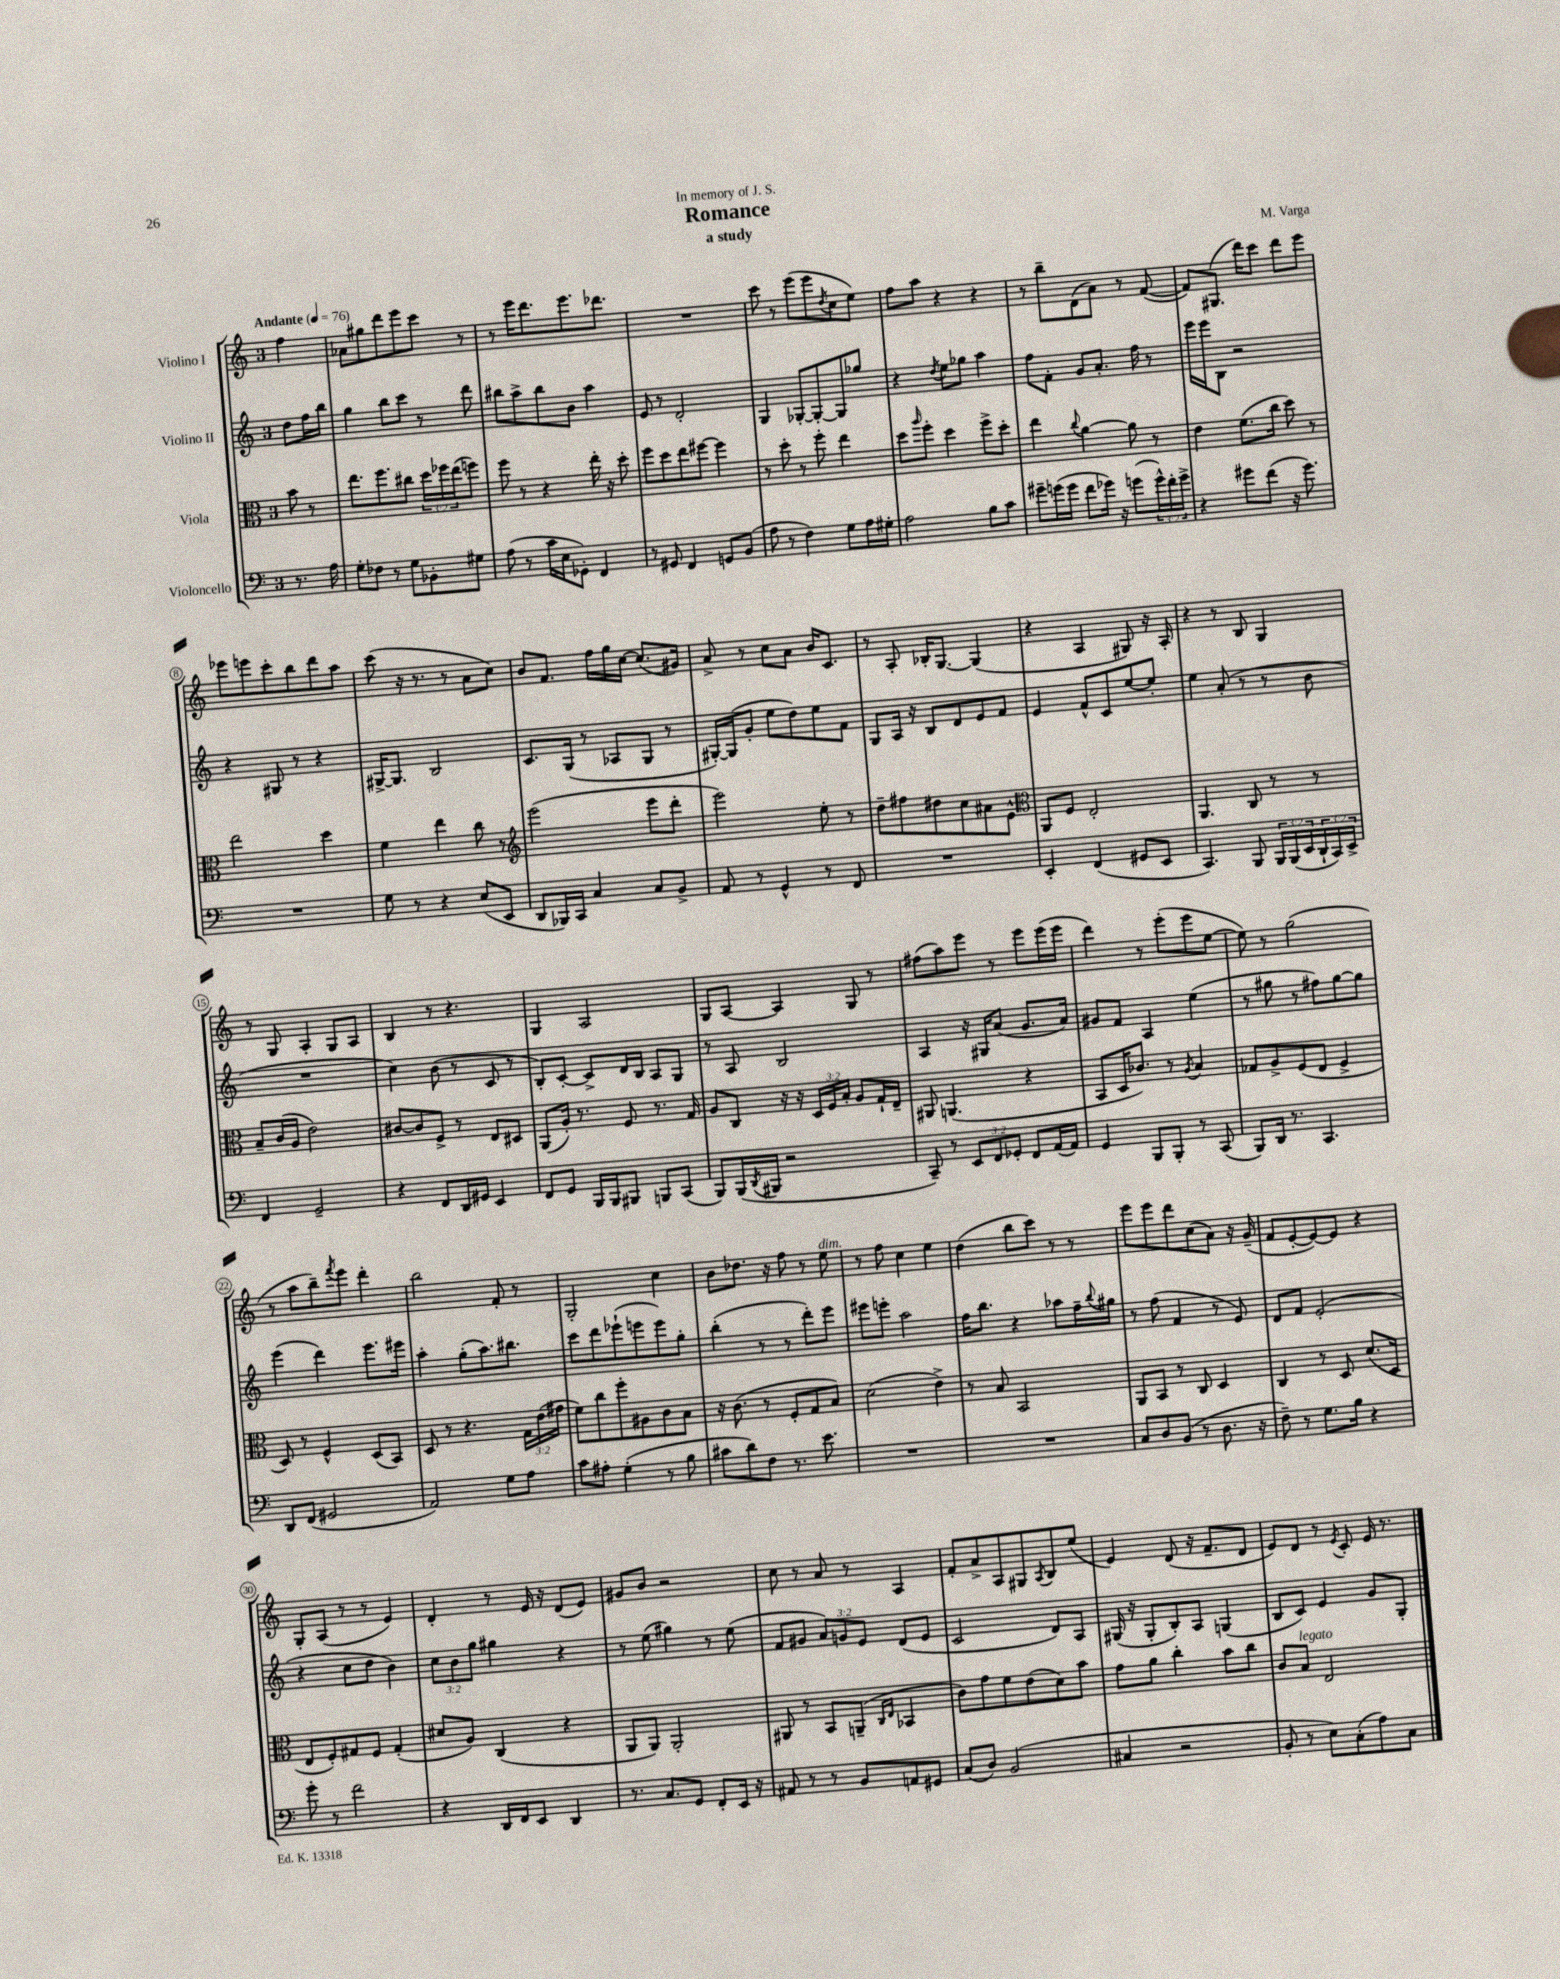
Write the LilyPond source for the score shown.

\header { title = "Romance" composer = "M. Varga" subtitle = "a study" dedication = "In memory of J. S." }
<<
\new StaffGroup <<
\new Staff = "s0" \with { instrumentName = "Violino I" } {
    \clef treble \key c \major \once \override Staff.TimeSignature.style = #'single-digit \time 3/4 \partial 4 \tempo "Andante" 4 = 76
    f''4 |
    aes'8 gis''8 d'''8 e'''8 c'''8 r8 |
    r8 e'''16 d'''8. e'''8. des'''8. |
    R2. |
    c'''8 r8 e'''8( e'''8 \acciaccatura { d''8 } c''8 e''8) |
    f''8 a''8 r4 r4 |
    r8 b''8-- d'8( a'8) r8 f'8~( |
    f'8) gis8.( d'''16) c'''8 d'''8 e'''8 |
    ees'''8 e'''8 c'''8-. b''8 d'''8 a''8 |
    c'''8( r16 r8. r8 a'8 c''8) |
    b'8 f'8. f''16 g''16 c''16~ c''8.( gis'16) |
    a'8-> r8 c''8 a'8 b'16 c'8. |
    r8 a8-. bes16-. g8.~ g4( |
    r4 a4 gis8) r16 a16-. |
    r4 r8 b8 g4 |
    r8 g8 a4-. g8 a8 |
    b4 r8 r4. |
    g4 a2 |
    g8 a8~ a4 g8 r8 |
    fis''8( a''8) e'''8 r8 e'''8 e'''16( e'''16 |
    d'''4) r8 e'''8-.( e'''8 e''8~ |
    e''8) r8 g''2( |
    r8 a''8 b''8--) \acciaccatura { f'''8 } e'''8 d'''4-. |
    b''2 f'8-. r8 |
    g2-. c''4 |
    b'8 des''8. r16 f''8 r8 e''8^\markup { \italic "dim." } |
    r8 f''8 c''4 e''4 |
    d''4( b''8 c'''8) r8 r8 |
    e'''8 e'''8 d'''8 c''8( a'8) r16 g'16--( |
    f'8 e'8~-. e'8~) e'8 r4 |
    g8-. a8( r8 r8 e'4) |
    d'4-. r8 e'16 r16 d'8( e'8) |
    gis'8 b'8 r2 |
    c''8 r8 a'8 r8 a4 |
    f'8-. a'8-> a8 gis8 \acciaccatura { a8 } b8 e''8( |
    e'4) d'8( r16 f'8.-- d'8 |
    e'8) d'8 r8 \acciaccatura { e'8 } c'8-. e'16 r8. \bar "|." |
}
\new Staff = "s1" \with { instrumentName = "Violino II" } {
    \clef treble \key c \major \once \override Staff.TimeSignature.style = #'single-digit \time 3/4 \override Staff.TupletNumber.text = #tuplet-number::calc-fraction-text \partial 4
    d''8 f''16 b''16 |
    g''4 b''8 c'''8 r8 d'''8 |
    bis''8 a''8-> bis''8 b'8 a''4 |
    e'8 r8 d'2-. |
    g4 ges8~-. ges8~-. ges8 ges''8 |
    r4 \acciaccatura { d''8 } e''8 ges''8 a''4 |
    f''8 f'8-. g'8 a'8.-. f''16 r8 |
    e'''16 e'''16 b8 r2 |
    r4 gis8 r8 r4 |
    gis16~-> gis8. b2 |
    c'8. g16( r8 aes8 g8 r8 |
    gis16~-.) gis16( g'8-. e''8 d''8) e''8 f'8 |
    g8 a16 r16 b8 d'8 e'8 f'8 |
    e'4 f'8-^ c'8 e''8~ e''8-. |
    e''4 a'8-.( r8 r8 b'8 |
    R2. |
    c''4) b'8( r8 c'8 r8 |
    b8-.) c'8~-. c'8-> d'16 b16 a8 g8 |
    r8 a8 b2 |
    a4 r16 gis16 a'8( g'8. a'16) |
    gis'8 f'8 a4 e''4( |
    r8 gis''8 r8 fis''8) gis''8~ gis''8 |
    e'''4( d'''4) e'''8. eis'''16 |
    a''4-. g''8-.( a''8.) bis''8. |
    c'''8 d'''8 ees'''8-!( e'''8 e'''8) g''8-. |
    b''4-.( r8 r8 d'''8-.) e'''8 |
    eis'''8 e'''8-. a''2 |
    f''16 b''8. r4 aes''8 f''16-- \appoggiatura { b''8 } gis''16 |
    r8 f''8( f'4 r8 e'8) |
    d'8 f'8 e'2-.( |
    r4 c''8 d''8 b'4) |
    \tuplet 3/2 { c''8 b'8 g''8 } gis''4 r4 |
    r8 e''8( gis''4) r8 e''8( |
    f'8 gis'8 \tuplet 3/2 { a'8) g'8 e'8 } d'8( e'8 |
    c'2 d'8) a8 |
    gis16( r16 gis8-. b8-.) a8 g4( |
    b8 c'8) e'4 g'8 g8-. \bar "|." |
}
\new Staff = "s2" \with { instrumentName = "Viola" } {
    \clef alto \key c \major \once \override Staff.TimeSignature.style = #'single-digit \time 3/4 \override Staff.TupletNumber.text = #tuplet-number::calc-fraction-text \partial 4
    b'8 r8 |
    e''8. f''8. cis''8 \tuplet 3/2 { d''16 fes''16 e''16( } f''8) |
    f''8 r8 r4 e''16-. r16 d''8-. |
    f''8 d''8 e''8 fis''8~ fis''4 |
    r8 d''8-. r8 f''8-. e''4 |
    d''8 \grace { a''16 } f''8-. d''4 f''8-> d''8-. |
    e''4 \appoggiatura { c''8 } a'4~ a'8 r8 |
    e'4 f'8.( c''16 d''8) r8 |
    e''2 d''4 |
    f'4 e''4 c''8 r8 |
    \clef treble e'''2( e'''8 d'''8-. |
    e'''2) e''8-. r8 |
    d''8-- fis''8 dis''8 c''8 ais'8 e'8-^ |
    \clef alto a,8 f8 e2-. |
    a,4. c8 r8 r8 |
    b8-- c'16( a16 e'2) |
    cis'8~ cis'8 f8-> r8 e8 dis8 |
    a,8( a16-.) r8. f8 r8. g16 |
    a8 c8 r16 r16 \tuplet 3/2 { d16 f16 b16-. } a8 g16-! e16-- |
    ais,8 a,4.( r4 |
    b,8 d16 ces'8.) r8 \acciaccatura { a8 } b4 |
    ges8 a8-> f8( e8 f4-> |
    d8) r8 f4-^ d8( b,8) |
    d8 r8 r4. \tuplet 3/2 { g16 e'16( gis'16 } |
    f'8) c''8 f''8-. ais8 c'8 b8 |
    r16 c'8.( r8 f8-. g8 b8) |
    d'2( e'4->) |
    r8 b8 b,2 |
    a,8 b,8 r8 c8 d4 |
    c4 r8 d8 d'8.( d16 |
    e8 f8-.) gis8 f8 gis4-.( |
    dis'8 a8) c4( r4 |
    a,8 a,8) a,2-. |
    ais,8 r8 b,8 a,8--( \grace { c16 e16 } bes,4 |
    c'8) g'8 f'8 e'8( d'8) b'8 |
    g'8 a'8 c''4-. b'8 c''8 |
    c'8 b8^\markup { \italic "legato" } e2 \bar "|." |
}
\new Staff = "s3" \with { instrumentName = "Violoncello" } {
    \clef bass \key c \major \once \override Staff.TimeSignature.style = #'single-digit \time 3/4 \override Staff.TupletNumber.text = #tuplet-number::calc-fraction-text \partial 4
    r8. a16 |
    g8-. fes8 r8 g8 bes,8-. gis8 |
    a8( r8 c'16 e16 ges,8-.) f,4 |
    r8 gis,8 f,4 g,8 b,8( |
    a8 r8 f4) g8 a16 gis16-. |
    a2 b8 c'8 |
    gis'8-- g'16( g'16 f'8 ges'16) r16 g'8( \tuplet 3/2 { g'16-^) f'16-. g'16-> } |
    r4 gis'8 f'8( r16 gis'8.) |
    R2. |
    g8 r8 r4 e8( e,8 |
    d,8 bes,,16) c,16 c4 c8 b,8-> |
    a,8 r8 g,4-^ r8 f,8 |
    R2. |
    e,4-. f,4( gis,8 e,8 |
    c,4.) b,,8 \tuplet 3/2 { b,,16 b,,16( e,16 } \tuplet 3/2 { d,16-! c,16) e,16-> } |
    f,4 g,2-- |
    r4 f,8 d,16 gis,16 e,4 |
    f,8 g,8 b,,16 b,,16 bis,,8 b,,8 c,8( |
    b,,8) b,,16( \acciaccatura { d,8 } bis,,16 r2 |
    c,8--) r8 \tuplet 3/2 { e,8 f,8 ges,8-. } f,8 a,16( a,16) |
    g,4 b,,8 b,,8-. r8 c,8( |
    b,,8) d,16 r8. c,4. |
    d,8 f,8( gis,2 |
    a,2) g8 a8 |
    c'8 ais8-. g4-.( r8 b8 |
    cis'8 d'8) f8 r8. e'8. |
    R2. |
    R2. |
    c8 d8 b,8( r8 d8. r16 |
    f8--) r8 g8. b16 r4 |
    g'8-. r8 f'2 |
    r4 d,16 f,16 e,8 d,4 |
    r8. c8. g,8 f,8-. e,16 r16 |
    ais,8 r8 r8 b,8 a,8 gis,8 |
    c8( d8) b,2( |
    cis4 r2 |
    b,8-. r8 e8) c8-.( a8) c8 \bar "|." |
}
>>
>>
\layout { \context { \Score \override BarNumber.stencil = #(make-stencil-circler 0.1 0.3 ly:text-interface::print) } }
